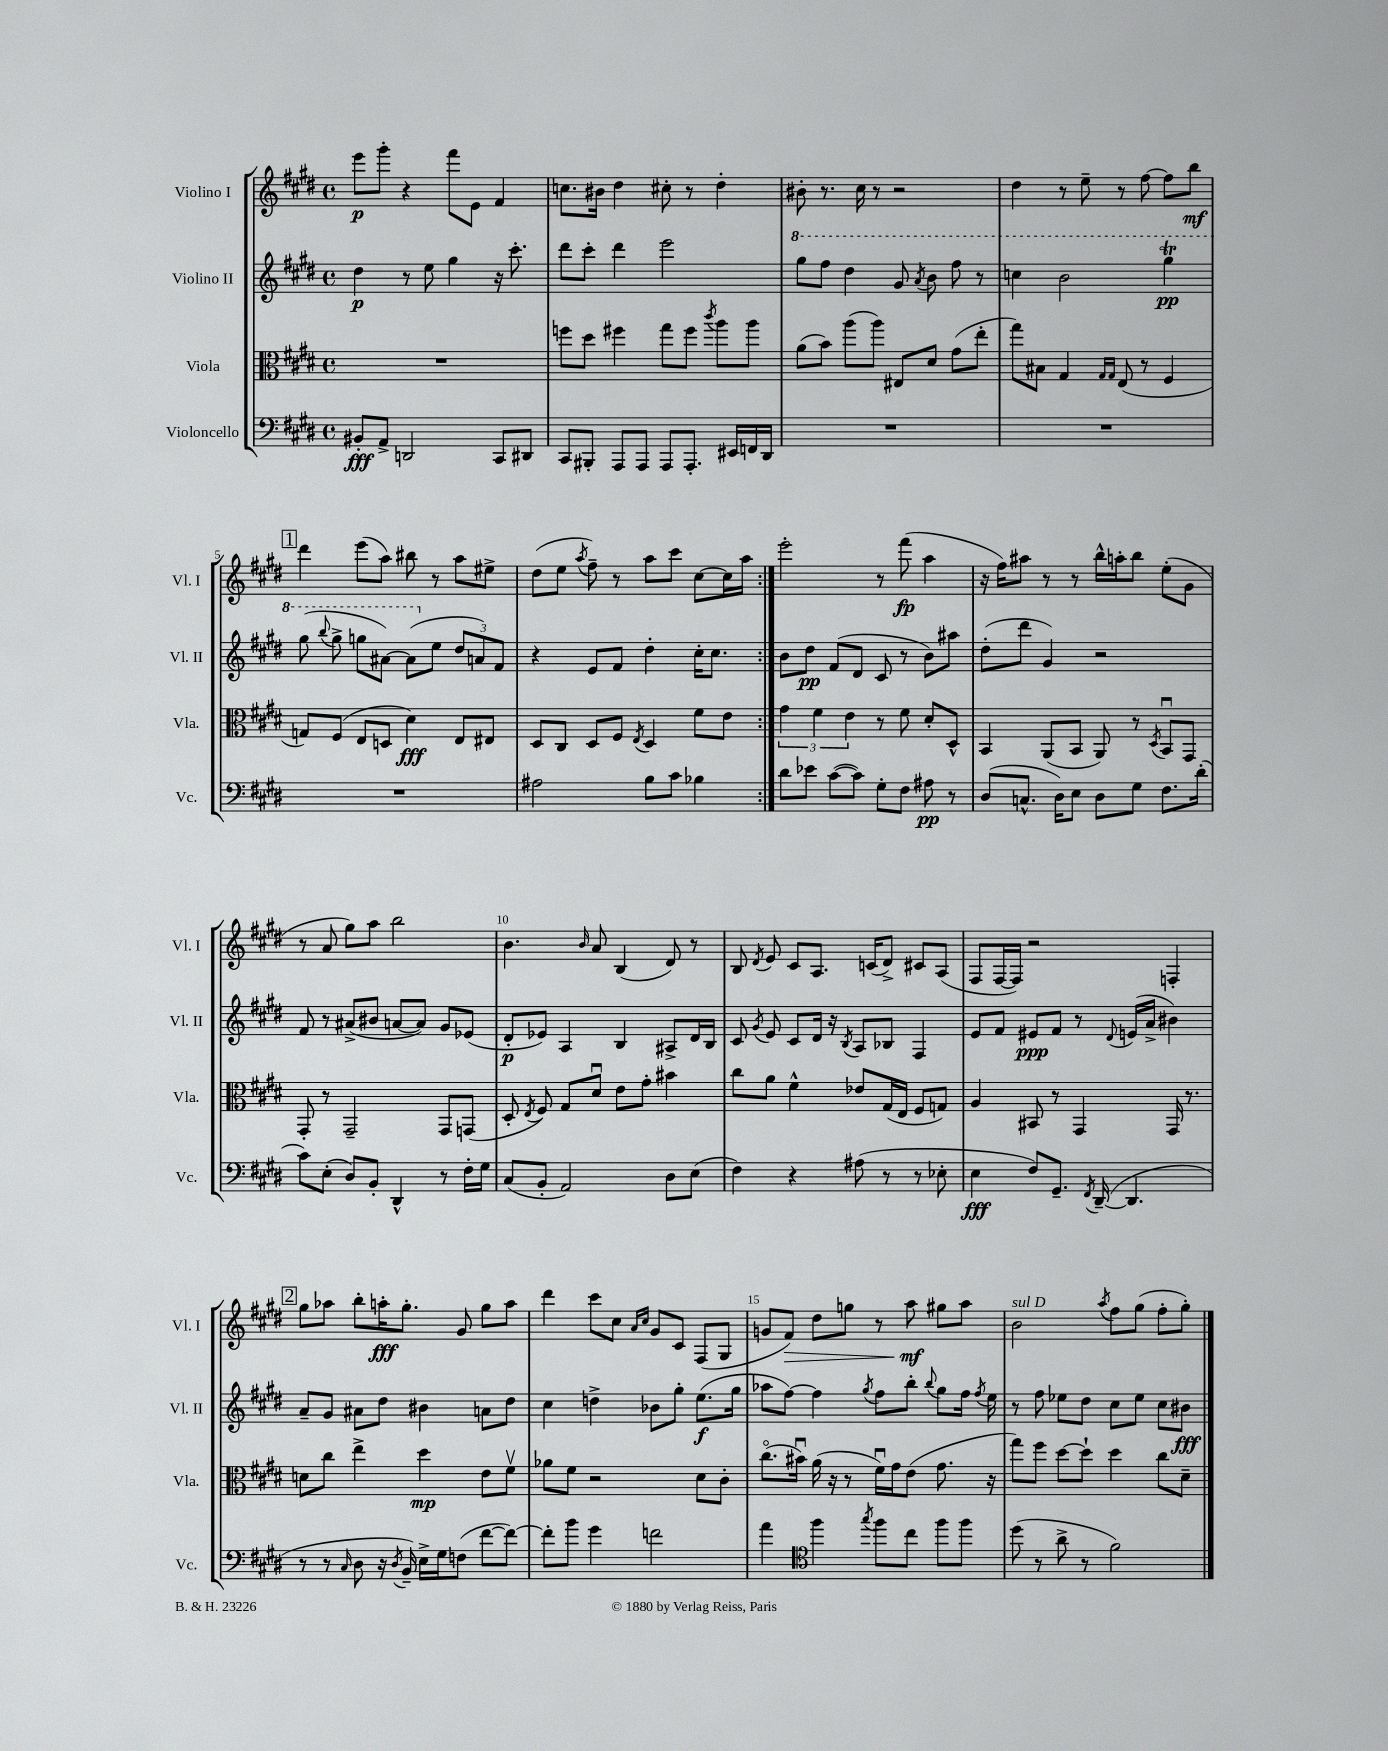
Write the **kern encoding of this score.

**kern	**kern	**kern	**kern
*staff4	*staff3	*staff2	*staff1
*clefF4	*clefC3	*clefG2	*clefG2
*k[f#c#g#d#]	*k[f#c#g#d#]	*k[f#c#g#d#]	*k[f#c#g#d#]
*M4/4	*M4/4	*M4/4	*M4/4
*met(c)	*met(c)	*met(c)	*met(c)
8BB#'	1r	4dd#	8eee
8AA^	.	.	8ggg#'
2DD	.	8r	4r
.	.	8ee	.
.	.	4gg#	8fff#
.	.	.	8e
8CC#	.	16r	4f#
.	.	8.ccc#'	.
8DD#	.	.	.
=	=	=	=
8CC#	8ff	8ddd#	8.cc
8BBB#'	8dd#	8ccc#'	.
.	.	.	16b#
8AAA	4ff#	4ddd#	4dd#
8AAA	.	.	.
8AAA	8gg#	2eee	8cc#'
8.AAA'	8ff#	.	8r
.	8qccc#	.	.
.	8aa	.	4dd#'
16EE#	.	.	.
16FF	8aa	.	.
16DD#	.	.	.
=	=	=	=
1r	(8a	8ggg#	8b#'
.	8b)	8fff#	8.r
.	(8aa	4ddd#	.
.	.	.	16cc#
.	8aa)	.	8r
.	8E#	8gg#	2r
.	.	8qaa	.
.	8d#	8bb	.
.	(8g#	8fff#	.
.	8ee'	8r	.
=	=	=	=
1r	8gg#)	4ccc	4dd#
.	8B#	.	.
.	4G#	2bb	8r
.	.	.	8ee~
.	16qqG#	.	.
.	16qqG#	.	.
.	(8E	.	8r
.	8r	.	[8ff#
.	4F#	4ggg#	8ff#]
.	.	.	8bb
=	=	=	=
1r	8G)	(8ggg#	4ddd#
.	.	8qqbbb	.
.	(8F#	8ggg#^	.
.	8E	8ggg	(8eee
.	8D	[8aa#)	8aa)
.	4d#)	(8aa#]	8bb#
.	.	8ee	8r
.	8E	12dd#	8aa
.	.	12a)	.
.	8E#	.	8ee#^
.	.	12f#	.
=	=	=	=
2A#	8D#	4r	(8dd#
.	8C#	.	8ee
.	.	.	8qaa
.	8D#	8e	8ff#~)
.	8F#	8f#	8r
.	8qE	.	.
8B	4D#	4dd#'	8aa
8c#	.	.	8ccc#
4B-	8f#	16cc#'	[8cc#
.	.	8.cc#	.
.	8e	.	16cc#]
.	.	.	16aa
=:|!	=:|!	=:|!	=:|!
8d#	6g#	8b	2eee'
8e-	.	8dd#	.
.	6f#	.	.
([8c#	.	(8f#	.
.	6e	.	.
8c#])	.	8d#	.
8G#'	8r	8c#	8r
8F#	8f#	8r	(8fff#
8A#	8d#'	8b)	4aa
8r	8D#^^	8aa#	.
=	=	=	=
(8D#	4BB	(8dd#'	16r
.	.	.	16ff#)
8.C^^	.	8ddd#	8aa#
.	(8AA	4g#)	8r
16D#)	.	.	.
8E	8BB	.	8r
8D#	8AA)	2r	16bb^^
.	.	.	16aa'
8G#	8r	.	8bb
.	8qD#	.	.
8.F#	8BBu	.	(8ee'
.	8GG#	.	8g#
(16d#'	.	.	.
=	=	=	=
8c#)	8GG#'	8f#	8r
(8E'	8r	8r	8a
8D#)	2GG#~	(8a#^	8gg#)
8BB'	.	8b#	8aa
4DD#^^	.	[8a	2bb
.	.	8a])	.
8r	8GG#	8g#	.
16F#'	(8GG	(8e-	.
16G#	.	.	.
=	=	=	=
(8C#	8D#'	8d#'	4.b
.	8qE	.	.
8BB'	8F#)	8e-)	.
2AA)	8G#	4A	.
.	.	.	16qqb
.	8d#u	.	8a
.	8e	4B	(4B
.	8g#'	.	.
8D#	4b#	8A#^	8d#)
(8E	.	16d#	8r
.	.	16B	.
=	=	=	=
4F#)	8cc#	8c#	8B
.	.	8qg#	8qd#
.	8a	8e	8e
4r	4f#^^	8c#	8c#
.	.	16d#	8.A
.	.	16r	.
.	.	8qB	.
(8A#	8e-	8A	.
.	.	.	(16c
8r	(16G#	8B-	8d#^)
.	16E	.	.
8r	8F#	4F#	8c#
8E-'	8G)	.	(8A
=	=	=	=
4E	4A	8e	8F#
.	.	8f#	[16F#
.	.	.	16F#])
8F#)	8BB#	8e#	2r
8.GG#~	8r	8f#	.
.	4GG#	8r	.
8qFF#	.	.	.
([16DD#~	.	.	.
.	.	8qqd#	.
4.DD#]	.	(16e	.
.	.	16a^	.
.	16GG#	4b#)	4F'
.	8.r	.	.
=	=	=	=
8r	8d	8a~	8gg#
8r	8cc#	8g#	8aa-
16qqC#	.	.	.
8D#	4ee^	8a#	8bb'
16r	.	8dd#	16aa'
8qD#	.	.	.
16BB~)	.	.	8.gg#'
16E^	4dd#	4b#	.
16G#	.	.	.
(8F	.	.	8g#
[8f#	8e	8a	8gg#
8f#_)	8f#v	8dd#	8aa
=	=	=	=
8f#']	8a-	4cc#	4ddd#
8b	8f#	.	.
4g#	2r	4dd^	8ccc#
.	.	.	8cc#
.	.	.	16qqa
.	.	.	16qqcc#
2f	.	8b-	8g#
.	.	8gg#'	8c#
.	8d#	(8.ee	(8F#
.	8c#'	.	8G#
.	.	16gg#	.
=	=	=	=
4a	(8.cc#o	8aa-	8g
.	.	[8ff#)	8f#)
.	16b#u)	.	.
*clefC4	*	*	*
4ff#	(16a	4ff#]	8dd#
.	16r	.	.
.	8r	.	8gg
8qgg#	.	8qgg#	.
8ff#	16f#u)	8ff#	8r
.	16g#	.	.
8cc#	(8e	8bb'	8aa
.	.	8qqbb	.
8ff#	8.g#	8gg#	8gg#
8ff#	.	16ff#	8aa
.	.	8qff#	.
.	16r	16ee	.
=	=	=	=
(8dd#	8gg#)	8r	2b
8r	8ff#	8ff#	.
8a^	[8dd#	8ee-	.
8r	8dd#`]	8dd#	.
.	.	.	8qaa
2f#)	4dd#	8cc#	8ff#
.	.	8ee-	(8gg#
.	8cc#	8cc#	8ff#'
.	8d#~	8b#	8gg#')
==	==	==	==
*-	*-	*-	*-
